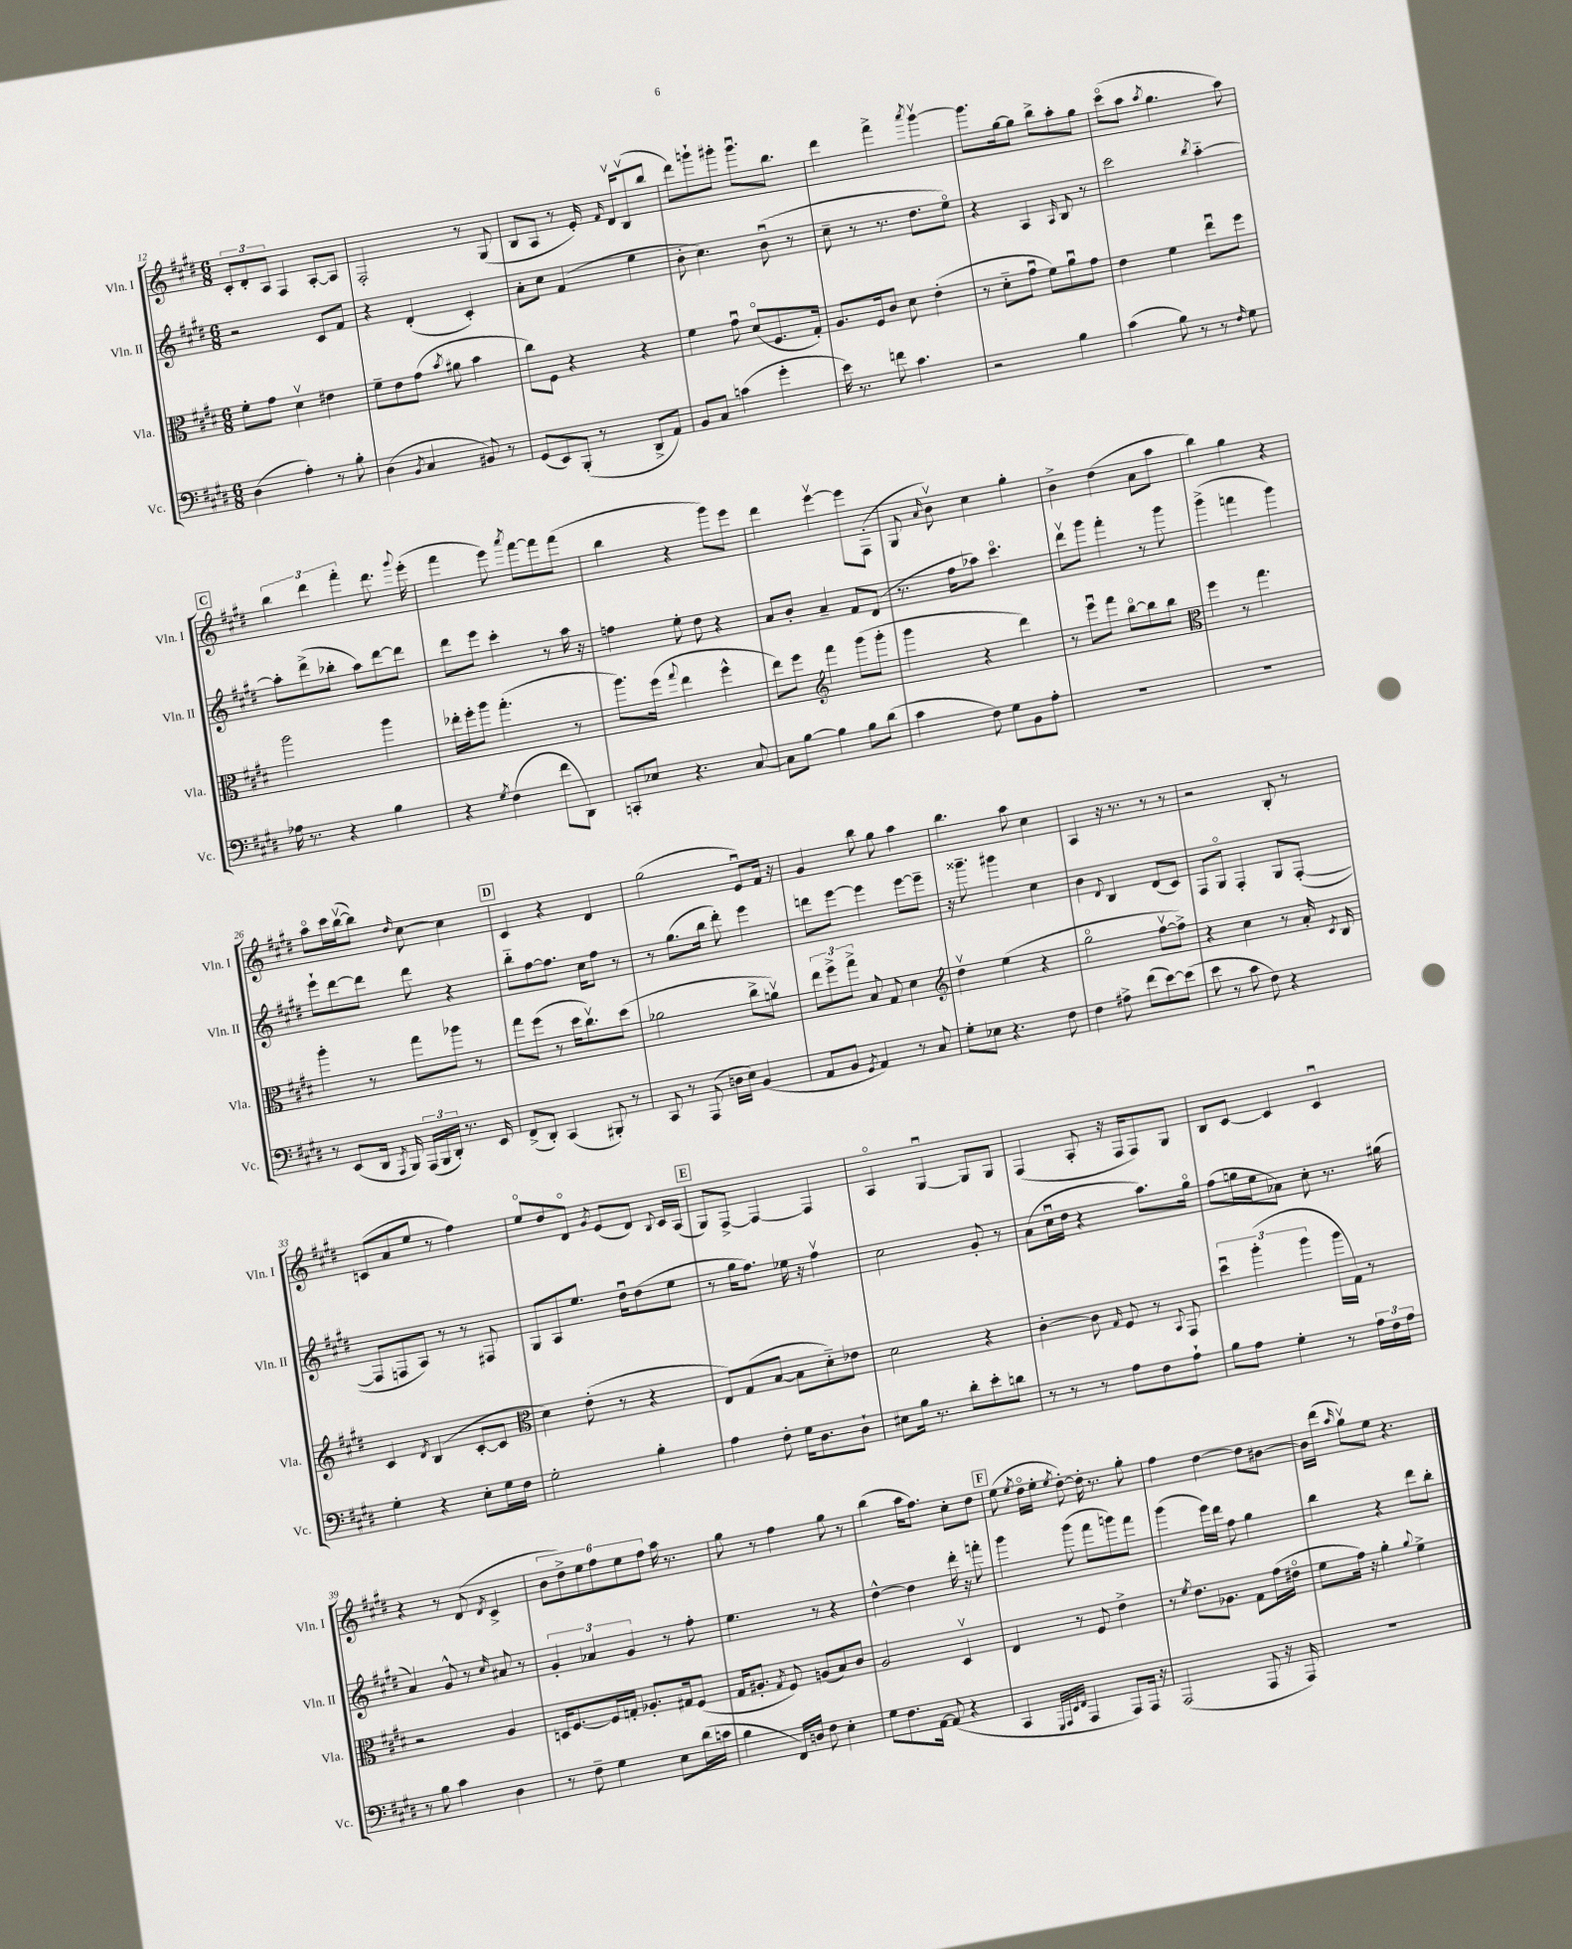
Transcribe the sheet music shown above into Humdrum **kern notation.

**kern	**kern	**kern	**kern
*staff4	*staff3	*staff2	*staff1
*clefF4	*clefC3	*clefG2	*clefG2
*k[f#c#g#d#]	*k[f#c#g#d#]	*k[f#c#g#d#]	*k[f#c#g#d#]
*M6/8	*M6/8	*M6/8	*M6/8
(4D#	8f#'	2r	12c#'
.	.	.	12d#'
.	8g#	.	.
.	.	.	12A
4A')	4d#v	.	4F#
8r	4e#	8c#	[8A'
8B'	.	8f#	8A]
=	=	=	=
(4D#	8f#~	4r	2F#'
.	8e	.	.
8qBB	.	.	.
4C#	(8g#	(4d#'	.
.	8qb	.	.
.	8a#	.	.
8BB#)	4b	4c#')	8r
8r	.	.	(8G#
=	=	=	=
(8GG#	8cc#)	8a'	8B
8EE)	8F#	8cc#	8A
(8BBB'	4r	(4f#	8r
8r	.	.	16e')
.	.	.	16qqf#
.	.	.	16d#v
8DD#^	4r	4ee	(8Bv
8AA)	.	.	8bb
=	=	=	=
8BB	4f#	8b'	8ddd#)
8C#	.	4.cc#)	8ggg`
(4c	8g#u	.	8ggg#'
.	(8d#o	.	8.ggg#u
4g#'	8.F#	(8bu	.
.	.	.	8.bb
.	.	8r	.
.	16G#')	.	.
=	=	=	=
16e)	8.A	8cc#~	4ddd#
8.r	.	.	.
.	.	8r	.
.	16F#	.	.
8f	8c#	8.r	4fff#^
4.c#	8d#	.	.
.	.	8.dd#	.
.	.	.	8qaaa
.	(4e'	.	[4ggg#v
.	.	8eeo)	.
=	=	=	=
2r	8r	4r	8.ggg#]
.	8d#'~	.	.
.	.	.	[16gg#
.	8g#u	4A	8gg#]
.	8f#)	.	8bb^
.	.	16qqA	.
4B	8au	8B	8aa'
.	8g#	8r	8gg#
=	=	=	=
(4c#	4e	2ccc#	(8ccc#o
.	.	.	8aa
.	.	.	8qaa
8B)	4f#	.	4.gg#
8r	.	.	.
.	.	8qbb	.
8r	8eeu	[4aa'~	.
16qqF#	.	.	.
8G#	8ff#	.	8aa)
=	=	=	=
16A-	2aa	8aa']	6bb
8.r	.	.	.
.	.	(8ddd#^	.
.	.	.	6ddd#
4r	.	8bb-'	.
.	.	.	6fff#'
.	.	8aa)	.
4B	4aa	[8ddd#	8.ddd#
.	.	8ddd#]	.
.	.	.	8qqggg#
.	.	.	(16eee'
=	=	=	=
4r	16ee-'	8ddd#	4fff#
.	16ff#'	.	.
.	8aa	8eee	.
8qG#	.	.	.
(4F#	(4.gg#'	4ccc#'	8eee)
.	.	.	8qaaa
.	.	.	[8fff#
8f#	.	8r	8fff#]
8DD#)	8r	16aa	(8fff#
.	.	16r	.
=	=	=	=
8CC'	8.aa)	4ff	4bb
8E-	.	.	.
.	(16ff#	.	.
.	8qqgg#	.	.
4.r	4ee	8ee'	4r
.	.	8dd#	.
.	4ff#^^	4r	8ggg#)
[8C#	.	.	8eee
=	=	=	=
8C#]	8ee)	8a	4ddd#
[8B	8ff#	8b'	.
*	*clefG2	*	*
4B]	4fff#	4a~	[4eeev
8B	(8ggg#	8f#	8eee]
(8d#	8ggg#'	(8d#	(8F#'
=	=	=	=
4c#	4ggg#	8.r	8G#
.	.	.	16qqa
.	.	.	8bv)
.	.	16ff#	.
8F#)	4r	8aa-)	4cc#
8G#	.	4.ccc#o	.
8BB	4ddd#)	.	4gg#'
8A'	.	.	.
=	=	=	=
2.r	8r	8ddd#v	4b^
.	8eeeu	8ggg#	.
.	8fff#	4fff#'	(4dd#
.	[8bbo	.	.
.	8bb]	8r	8a
.	8bb	8ggg#	8aa
=	=	=	=
*	*clefC3	*	*
2.r	4ff#	(4ggg#^	4bb)
.	8r	4fff	4gg#
.	4.gg#	.	.
.	.	4ggg#)	4r
=	=	=	=
8r	4aa'	8eee`	8aao
(8EE	.	[8ddd#	16ccc#
.	.	.	([16bbv
16DD#	8r	8ddd#]	8bb])
8qAAA	.	.	.
16BBB)	.	.	.
.	.	.	16qqdd#
(24AAA	8gg#	8ddd#	[8cc#
24BBB	.	.	.
24DD#')	.	.	.
8.r	8aa-	4r	4cc#]
.	8r	.	.
16EE	.	.	.
=	=	=	=
(8FF#^	8gg#	8bb'~	4c#
8DD#')	(8ff#	[8ff#	.
(4CC#	8r	8.ff#]	4r
.	16dd#	.	.
.	8.cc#v)	16cc#	.
8BBB#')	.	8ff#	4d#
8r	(8dd#	8r	.
=	=	=	=
8CC#	2a-	8r	(2gg#
8r	.	(8.gg#	.
(8AAA	.	.	.
.	.	16bb	.
16D	.	8ddd#')	.
16E)	.	.	.
(4BB	8cc#^	4eee	8eu)
.	8av)	.	16f#
.	.	.	16r
=	=	=	=
8AA	12ee	8ddd	4g#
.	12ff#^	.	.
8BB	.	[8eee	.
.	12gg#^	.	.
8qGG#	.	.	.
4AA)	8B	4eee]	8bb
.	8G#	.	8gg#
8r	4d#	[8eee	4aa
8C#	.	8eee~]	.
=	=	=	=
*	*clefG2	*	*
8G#'	4dd#v	16r	4.bb
.	.	8.ggg##~	.
8E-	.	.	.
4.r	(4ee	4ggg#	.
.	.	.	8aa
.	4r	4cc#	4cc#
8F#	.	.	.
=	=	=	=
4F#	2gg#o	4b	4A
.	.	8qqd#	.
8A#^	.	4B	16r
.	.	.	8.r
(8f#	.	.	.
[8e)	[8ff#v	(8d#	8r
(8e]	8ff#^])	8c#)	8r
=	=	=	=
8e	4r	8F#	2r
8r	.	8G#o	.
8c#	4cc#	4F#'	.
8F#)	.	.	.
4r	8r	8G#	8B'
.	16a'	([8F#'	8r
.	8qc#	.	.
.	16B	.	.
=	=	=	=
4G#'	4c#	8F#]	(8c
.	.	8F	8a
.	8qd#	.	.
4r	(4B	8A)	8ee
.	.	8r	8r
8E'	[8c#'	8r	4ff#)
16G#	8c#]	8F#	.
16F#	.	.	.
=	=	=	=
*	*clefC3	*	*
2G#'	4d#)	8G#	8eeo
.	.	8A	8dd#
.	(8e'	8.ee	8d#o
.	.	.	8qg#
.	8r	.	(8e
.	.	16dd#u	.
4B'	4r	(8dd#	8d#)
.	.	.	8qqB
.	.	8ee	16c#
.	.	.	(16A
=	=	=	=
4A	8E)	8r	8G#)
.	(8G#	16gg#	[8F#^
.	.	8.ff#)	.
8F#'	[8B	.	4F#_
16G#	8B]	16ee-	.
8.D#	.	16r	.
.	8d#'~)	4ff#v	4F#]
8D#`	8e-	.	.
=	=	=	=
8E#	2d#	2cc#	4Ao
16B	.	.	.
8.r	.	.	.
.	.	.	[4G#u
8d#'	.	.	.
8e'	4r	8g#'	8G#]
8d	.	8r	8G#
=	=	=	=
8r	[4c#'	(8a	(4F#
8r	.	16cc#u	.
.	.	16dd#	.
8r	8c#]	4r	8A'
.	16qqG#	.	.
8A	8F#	.	16r
.	.	.	16F#
8F#	8r	8.aa)	8F#)
.	8qqBB	.	.
8A`	8GG#	.	8G#
.	.	16gg#o	.
=	=	=	=
8B	6dd#u	(8ff#	8B
8A	.	16gg	[8c#
.	(6aa'	.	.
.	.	16ee	.
4G#'	.	8a-)	4c#]
.	6aa	.	.
.	.	8cc#'	.
8r	16aa	8.r	4c#u
.	16G#)	.	.
24A	8r	.	.
24F#	.	.	.
.	.	(16gg#	.
24A	.	.	.
=	=	=	=
8r	2r	4a)	4r
8B	.	.	.
4c#	.	8g#^^	8r
.	.	8r	(8d#
.	.	16qqcc#	8qd#
4D#	4A	8a#	4c#^
.	.	8r	.
=	=	=	=
8r	16D	6g#'	12b
.	[8.F#	.	.
.	.	.	12dd#^)
8F#~	.	.	.
.	.	6a-	12ee
4G#	16F#]	.	12ff#
.	16G'	.	.
.	.	6g#	12ee
.	8.A-'	.	.
.	.	.	12ff#
8E	.	8r	16aa
.	16G#	.	8.r
(16d#	(8F#	8ff#'	.
16c	.	.	.
=	=	=	=
4B	16G#	4.ee	8gg#
.	8.A#'	.	.
.	.	.	8r
.	8qG#	.	.
16FF#)	8F#)	.	4ff#
16D	.	.	.
8F#	(8A	8r	.
4E'	8B)	4r	8gg#
.	8c#	.	8r
=	=	=	=
8G#	2A	[4dd#^^	(4bb
8.F#	.	.	.
.	.	4dd#]	16aa
[16AA	.	.	8.ff#)
(8AA]	.	.	.
4r	4D#v	16ddd#'	8cc#'
.	.	16r	.
.	.	8fff'	8dd#
=	=	=	=
4CC#	4E	4ggg#	(8ee
.	.	.	8qee
.	.	.	16dd#o
.	.	.	16ee'
32qqGGG#	.	.	.
32qqAAA	.	.	.
32qqEE	.	.	.
32qqFF#	.	.	8qee
4AAA	8r	(8ggg#	[8dd#')
.	8F#	8fff#	16dd#']
.	.	.	8.r
8AAA)	4e^	8ggg)	.
16AAA	.	8fff#	8gg#'
16r	.	.	.
=	=	=	=
(2AAA	8r	(4ggg#	4ff#
.	8qf#	.	.
.	8.e	.	.
.	.	16eee)	[4dd#
.	8.A-	16ddd#	.
.	.	8ff#	.
8AAA	8G#	4gg#	8dd#]
16r	(16g#	.	[8b#
16AAA)	16e#o	.	.
=	=	=	=
2.r	8f#	4bb	16b#]
.	.	.	(16ddd#
.	.	.	16qqaa
.	16g#)	.	8gg#v)
.	16r	.	.
.	4a'	4r	8ee
.	.	.	4.r
.	8qqa	.	.
.	4f#^	8ddd#	.
.	.	8bb'	.
==	==	==	==
*-	*-	*-	*-
